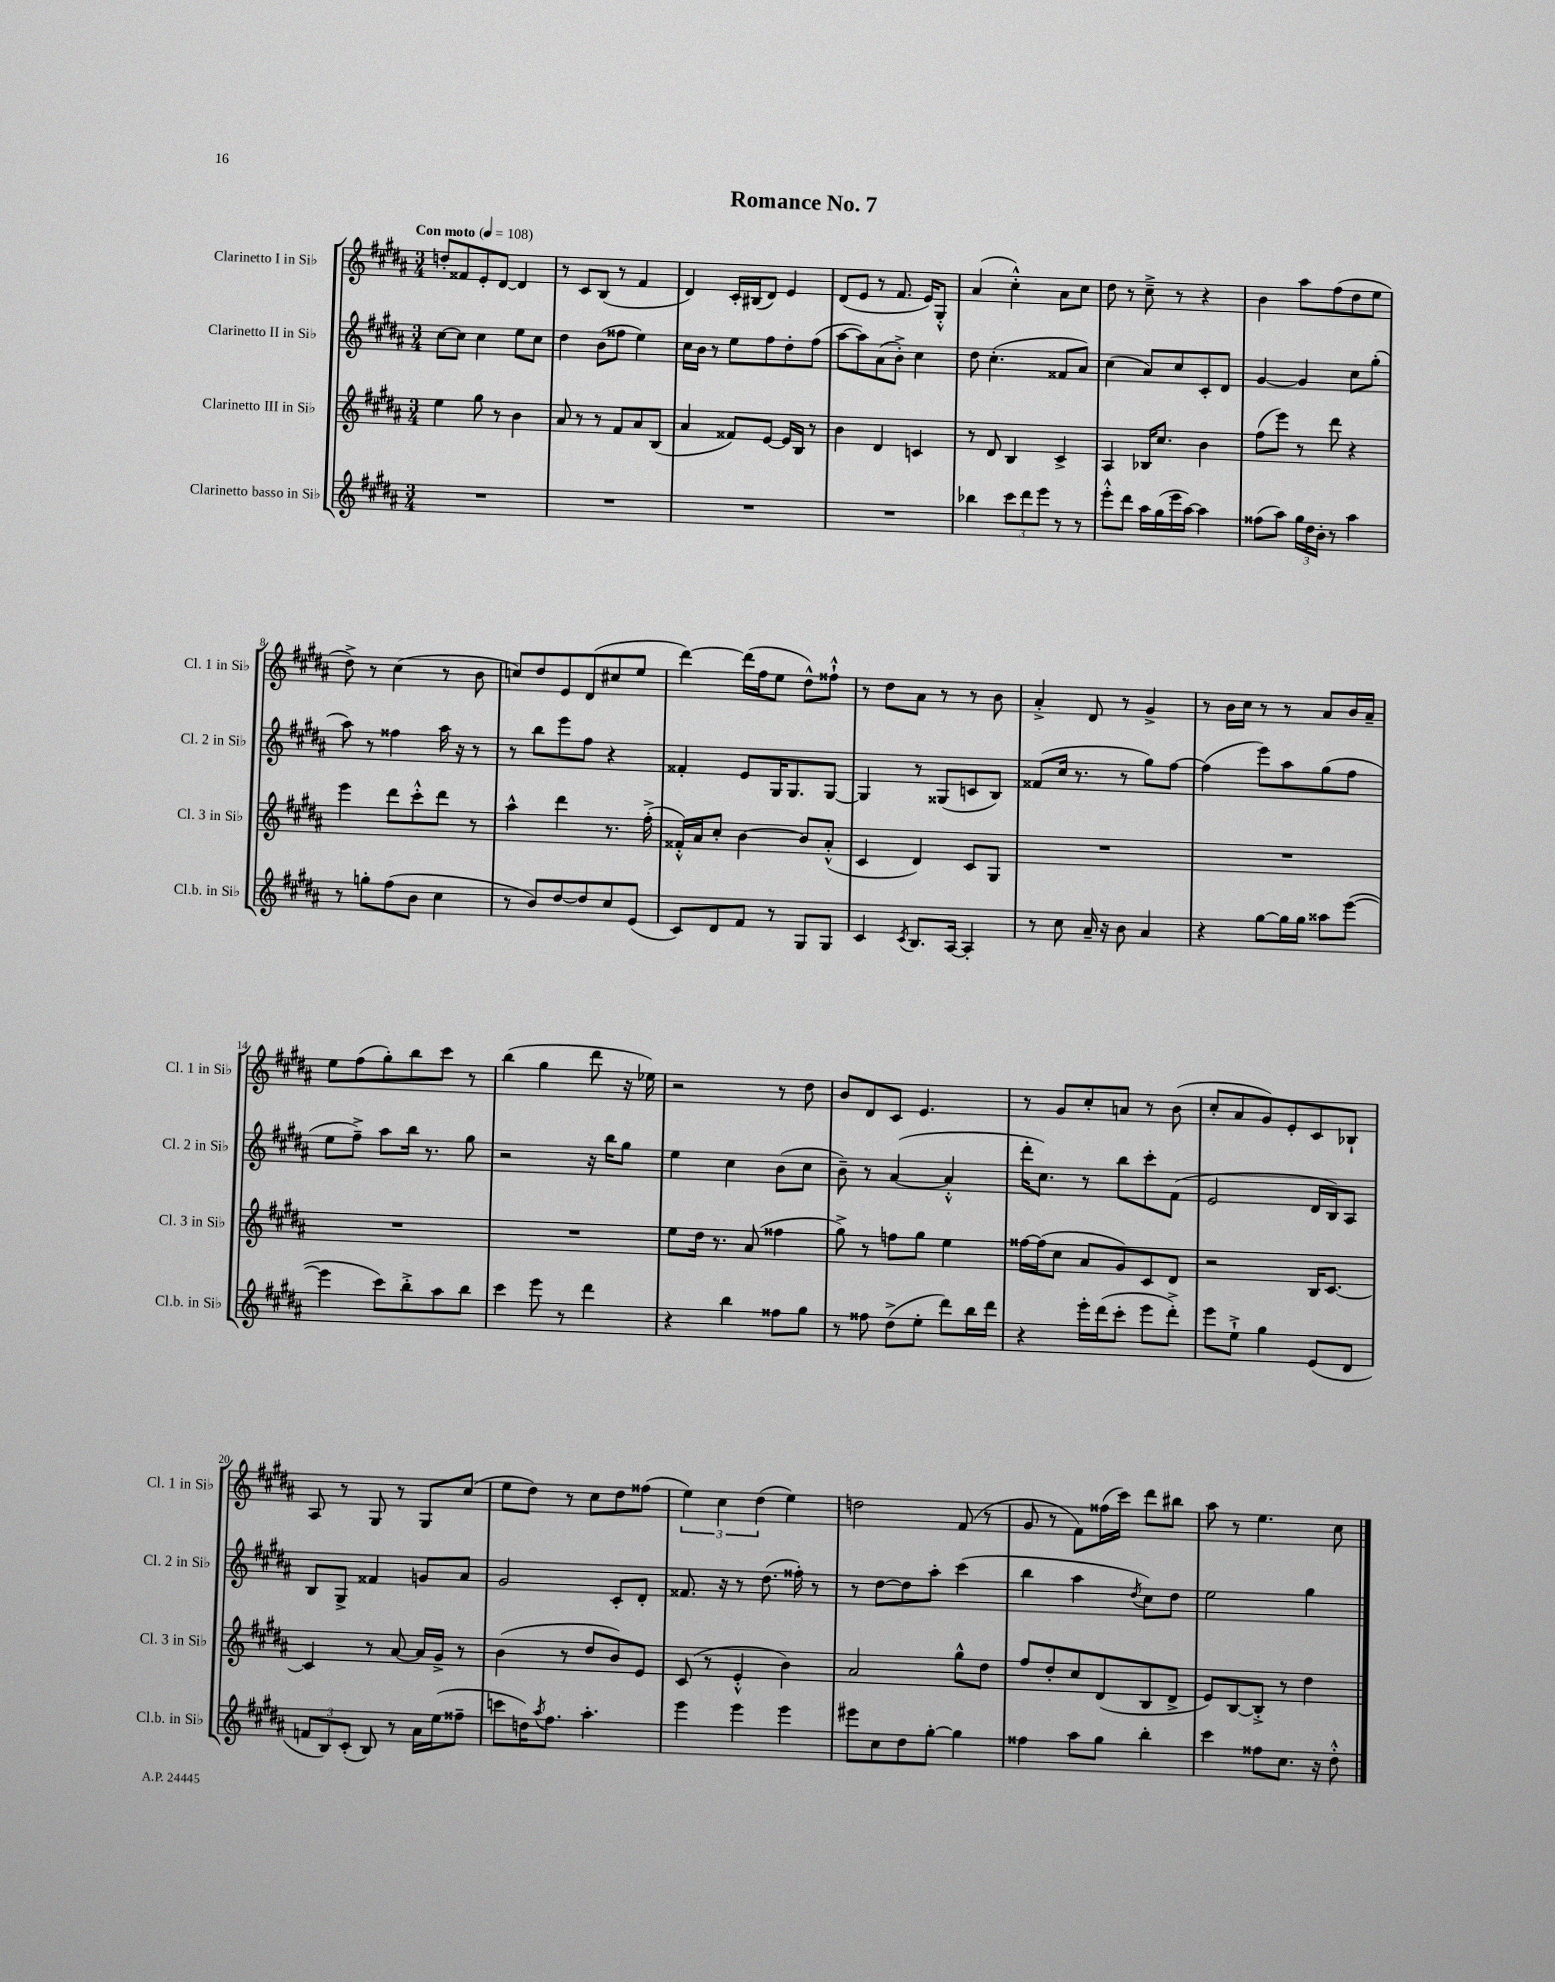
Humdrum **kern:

**kern	**kern	**kern	**kern
*staff4	*staff3	*staff2	*staff1
*clefG2	*clefG2	*clefG2	*clefG2
*k[f#c#g#d#a#]	*k[f#c#g#d#a#]	*k[f#c#g#d#a#]	*k[f#c#g#d#a#]
*M3/4	*M3/4	*M3/4	*M3/4
*MM108	*MM108	*MM108	*MM108
2.r	4ee\	[8cc#\L	8dd'/L
.	.	8cc#\]J	8f##/
.	8gg#\	4cc#\	8e'/
.	8r	.	[8d#/J
.	4b\	8ee\L	4d#/]
.	.	8cc#\J	.
=	=	=	=
2.r	8a#/	4dd#\	8r
.	8r	.	8c#/L
.	8r	(8b\L	(8B/J
.	8f#/L	8ff##\J	8r
.	8a#/	4ee\)	4f#/
.	(8B/J	.	.
=	=	=	=
2.r	4a#/	16cc#\LL	4d#/)
.	.	16b\JJ	.
.	.	8r	.
.	8f##/L)	8ee\L	16c#'/LL
.	.	.	(16B#/J
.	[8e/J	8ff#\	8d#/J)
.	16e/]LL	8dd#'\	4e/
.	16B/JJ	.	.
.	8r	(8ff#\J	.
=	=	=	=
2.r	4b\	[8aa#\L	(8d#/L
.	.	8aa#\])	8e/J
.	4d#/	(8a#\	8r
.	.	8b'^\J)	8.f#/
.	4c/	4cc#\	.
.	.	.	16e/LK)
.	.	.	8G#'^^/J
=	=	=	=
4bb-\	8r	8dd#\	(4a#/
.	8d#/	(4.cc#'\	.
12ccc#\L	4B/	.	4cc#'^^\)
12ddd#\	.	.	.
12eee\J	.	.	.
8r	4c#^/	8f##/L	8a#\L
8r	.	8a#/J)	8cc#\J
=	=	=	=
8eee'^^\L	4A#/	(4cc#\	8dd#\
8ddd#\J	.	.	8r
16aa#\LL	16B-/LK	8a#/L)	8cc#~^\
(16gg#\	8.cc#/J	.	.
16eee\	.	8cc#/	8r
[16aa#\JJ)	.	.	.
4aa#\]	4b\	8c#'/	4r
.	.	8d#/J	.
=	=	=	=
(8ff##\L	(8ff#\L	[4g#/	4b\
8aa#\J)	8eee\J)	.	.
24gg#\LL	8r	4g#/]	8aa#\L
24dd#\	.	.	.
24b'\JJ	.	.	.
8r	8ddd#\	.	(8ff#\
4aa#\	4r	8cc#\L	8dd#\
.	.	(8gg#'\J	8ee\J
=	=	=	=
8r	4eee\	8aa#\)	8dd#^\)
8gg'\L	.	8r	8r
(8ff#\	8ddd#\L	4ff##\	(4cc#\
8b\J	8ccc#'^^\	.	.
4cc#\	8ddd#\J	16aa#\	8r
.	.	16r	.
.	8r	8r	8b\
=	=	=	=
8r	4aa#^^\	8r	8cc/L)
8b/L)	.	8bb\L	8dd#/
[8dd#/	4ddd#\	8eee\	8e/
8dd#/]	.	8ff#\J	(8d#/
8cc#/	8.r	4r	8cc#/
(8e/J	.	.	8ee/J
.	(16ff#'^\	.	.
=	=	=	=
8c#/L)	16f##'^^/LL)	4f##'/	[4ddd#\)
.	16a#/J	.	.
8d#/	8cc#'/J	.	.
8f#/J	[4b\	8e/L	(16ddd#\]LL
.	.	.	16ff#\J
8r	.	16G#/K	8ee\J
.	.	8.G#/	.
8G#/L	8b/]L	.	8dd#^^\L)
8G#/J	(8a#'^^/J	[8G#/J	8ff##`^^\J
=	=	=	=
4c#/	4c#/	4G#/]	8r
.	.	.	8dd#\L
8qc#/	.	.	.
8.B/L	4d#/)	8r	8a#\J
.	.	(8G##/L	8r
[16A#/Jk	.	.	.
4A#'/]	8c#/L	8c/	8r
.	8G#/J	8B/J)	8b\
=	=	=	=
8r	2.r	(8f##/L	4a#'^/
8cc#\	.	16cc#/Jk	.
.	.	8.r	.
16a#~/	.	.	8d#/
16r	.	.	.
8b\	.	8r	8r
4a#/	.	8gg#\L)	4g#^/
.	.	[8ff#\J	.
=	=	=	=
4r	2.r	(4ff#\]	8r
.	.	.	16b\LL
.	.	.	16cc#\JJ
[8gg#\L	.	8eee\L)	8r
16gg#\]L	.	8aa#\	8r
16gg#\JJ	.	.	.
8aa##\L	.	(8gg#\	8a#/L
([8eee\J	.	8ff#\J	16b/L
.	.	.	16a#~/JJ
=	=	=	=
4eee\]	2.r	8ee\L	8ee\L
.	.	8ff#~^\J)	(8ff#\
8ccc#\L)	.	8aa#\L	8gg#'\)
8bb'^\	.	16bb\Jk	8bb\
.	.	8.r	.
8aa#\	.	.	8ccc#\J
8bb\J	.	8gg#\	8r
=	=	=	=
4ccc#\	2.r	2r	(4bb\
8eee\	.	.	4gg#\
8r	.	.	.
4ddd#\	.	16r	8ddd#\
.	.	16bb\LK	.
.	.	8gg#\J	16r
.	.	.	16ee-\)
=	=	=	=
4r	8ee\L	4ee\	2r
.	16dd#\Jk	.	.
.	8.r	.	.
4bb\	.	4cc#\	.
.	(8a#/	.	.
8ff##\L	4ff##\	(8b\L	8r
8gg#\J	.	8cc#\J	8dd#\
=	=	=	=
8r	8gg#^\)	8b~\)	8b/L
8ff##\	8r	8r	8d#/
(8dd#^\L	8ff\L	([4a#/	8c#/J
8ee'\J	8gg#\J	.	4.e/
8ddd#\L)	4ee\	4a#'^^/]	.
16bb\L	.	.	.
16ddd#\JJ	.	.	.
=	=	=	=
4r	[16ff##\LL	16ddd#'\LK	8r
.	(16ff##\]J	8.cc#\J)	.
.	8cc#\J	.	8g#/L
16eee'\LL	8a#/L	8r	8cc#'/
(16ddd#\J	.	.	.
8ccc#'\J	8g#/)	8bb\L	8a/J
8eee\L	8c#/	8ccc#'\	8r
8ddd#'^\J)	8d#/J	(8f#\J	(8b\
=	=	=	=
8eee\L	2r	2e/	8cc#'/L
8ee`^\J	.	.	8a#/
4gg#\	.	.	8g#/)
.	.	.	8e'/
(8e/L	16B/LK	16d#/LL	8c#/
.	[8.c#/J	16B/J)	.
8d#/J	.	8A#/J	8B-`/J
=	=	=	=
12f/L	4c#/]	8B/L	8A#/
12B/)	.	.	.
.	.	8G#^/J	8r
(12c#'/J	.	.	.
8B/)	8r	4f##/	8G#/
8r	[8a#/	.	8r
16a#\LL	16a#/]LL	8g/L	8G#/L
(16ee\J	16g#^/JJ	.	.
8ff##~\J	8r	8a#/J	(8cc#/J
=	=	=	=
8ccc\L	(4b\	2g#/	8ee\L
16dd\K)	.	.	8dd#\J)
8qaa#/	.	.	.
8.ff#\J	.	.	.
.	8r	.	8r
4.aa#'\	8dd#/L	.	8cc#\L
.	8b/)	8c#'/L	8dd#\
.	8e/J	8d#'/J	(8ff##\J
=	=	=	=
4eee\	(8c#/	8.f##/	6ee\)
.	8r	.	.
.	.	.	6cc#\
.	.	16r	.
4eee\	4e'^^/	8r	.
.	.	.	(6dd#\
.	.	(8.dd#\	.
4eee\	4b\)	.	4ee\)
.	.	16ff##'\)	.
.	.	8r	.
=	=	=	=
8eee#\L	2a#/	8r	2dd\
8cc#\	.	[8dd#\L	.
8dd#\	.	8dd#\]	.
[8gg#'\J	.	8aa#'\J	.
4gg#\]	8gg#^^\L	(4ccc#\	(8f#/
.	8dd#\J	.	8r
=	=	=	=
4ff##\	8ff#/L	4bb\	8g#/
.	8dd#'/	.	8r
8aa#\L	8cc#/	4aa#\	8f#\L)
8gg#\J	(8d#/	.	(16ff##\L
.	.	.	16ccc#\JJ)
.	.	8qdd#/	.
4bb'\	8B/	8cc#\L)	8ddd#\L
.	8d#^/J	8dd#\J	8bb#\J
=	=	=	=
4ccc#\	8e/L)	2ee\	8aa#\
.	[8B/	.	8r
8ff##\L	8B'^/]J	.	4.ee\
8.cc#\J	8r	.	.
.	4dd#\	4gg#\	.
16r	.	.	.
8dd#'^^\	.	.	8cc#\
==	==	==	==
*-	*-	*-	*-
